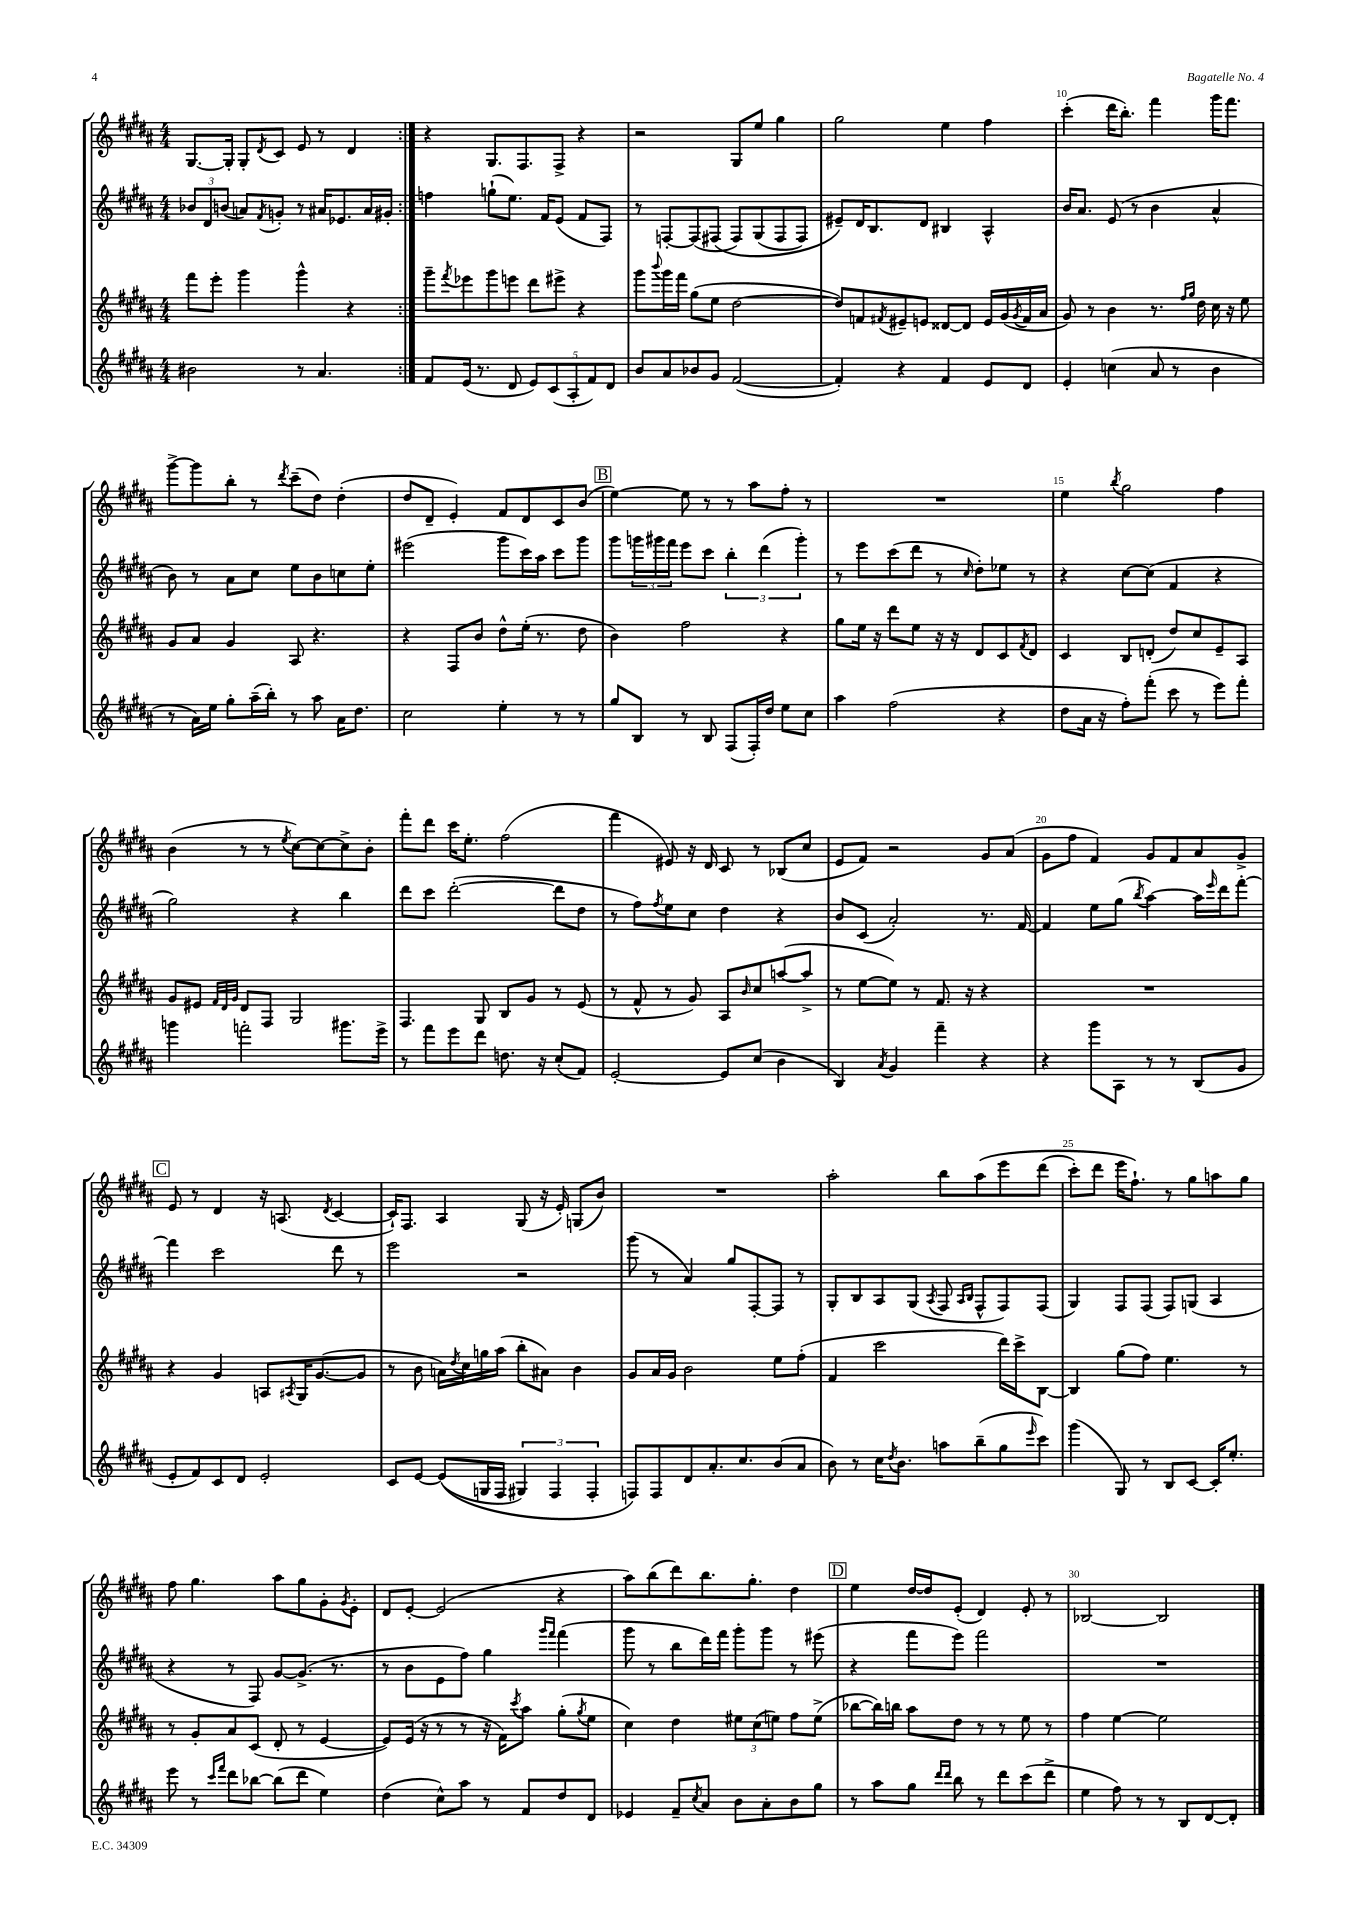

**kern	**kern	**kern	**kern
*part4	*part3	*part2	*part1
*staff4	*staff3	*staff2	*staff1
*clefG2	*clefG2	*clefG2	*clefG2
*k[f#c#g#d#a#]	*k[f#c#g#d#a#]	*k[f#c#g#d#a#]	*k[f#c#g#d#a#]
*M4/4	*M4/4	*M4/4	*M4/4
=6	=6	=6	=6
2b#X\	8fff#\L	12b-X/L	[8.G#/L
.	.	12d#/	.
.	8eee'\J	.	.
.	.	(12bn/J	.
.	.	.	16G#'/Jk]
.	4ggg#\	8an/L)	8G#'/L
.	.	8qf#/	8qd#/
.	.	8gn'/J	8c#/J
8r	4ggg#^^\	8r	8e/
4.a#/	.	16a#X/KL	8r
.	.	8.e-X/	.
.	4r	.	4d#/
.	.	16a#/L	.
.	.	16g#X'/JJ	.
=7:|!	=7:|!	=7:|!	=7:|!
8f#/L	8ggg#~\L	4ffn\	4r
.	8qfff#/	.	.
(16e/Jk	8eee-X\	.	.
8.r	.	.	.
.	8ggg#\	(8ggn`\L	8.G#/L
8d#/	8eeen\J	8.ee\J)	.
.	.	.	8.F#/
10e/L)	8ddd#\L	.	.
.	.	16f#/KL	.
(10c#/	.	.	.
.	8eee#X^\J	(8e/J	8F#^/J
10A#'/	.	.	.
.	4r	8f#/L	4r
10f#/)	.	.	.
.	.	8F#/J)	.
10d#/J	.	.	.
=8	=8	=8	=8
8b/L	8ggg#\L	8r	2r
.	8qqbbb/	.	.
8a#/	16ggg#\L	[8Fn'/L	.
.	16fff#\JJ	.	.
8b-X/	(8gg#\L	(8F/]	.
8g#/J	8ee\J	(8F#X/J	.
([2f#/	[2dd#\	8F#/L)	8G#/L
.	.	(8G#/	8ee/J
.	.	8F#/	4gg#\
.	.	8F#/J)	.
=9	=9	=9	=9
4f#'/])	8dd#/L])	8e#X~/L)	2gg#\
.	8fn/	16d#/K	.
.	.	8.B/	.
.	8qf#X/	.	.
4r	8e#X~/	.	.
.	8en/J	8d#/J	.
4f#/	[8d##X/L	4B#X/	4ee\
.	8d##/J]	.	.
8e/L	16e/LL	4A#^^/	4ff#\
.	(16g#/	.	.
.	8qg#/	.	.
8d#/J	16f#/	.	.
.	16a#/JJ	.	.
=10	=10	=10	=10
4e'/	8g#/)	16b/KL	(4ccc#'\
.	.	8.a#/J	.
.	8r	.	.
(4ccn\	4b\	(8e/	16ddd#\KL
.	.	.	8.bb'\J)
.	.	8r	.
8a#/	8.r	4b\	4fff#\
8r	.	.	.
.	16qqff#/LL	.	.
.	16qqgg#/JJ	.	.
.	16dd#\	.	.
4b\	16cc#\	4a#^^/	16ggg#\KL
.	16r	.	8.fff#\J
.	8ee\	.	.
!!LO:LB:g=z
=11	=11	=11	=11
8r	8g#/L	8b\)	[8ggg#^\L
16a#\LL)	8a#/J	8r	8ggg#\]
16ee\JJ	.	.	.
8gg#'\L	4g#/	8a#\L	8bb'\J
(16aa#~\L	.	8cc#\J	8r
16bb'\JJ)	.	.	.
.	.	.	8qddd#/
8r	8A#/	8ee\L	(8ccc#~\L
8aa#\	4.r	8b\	8dd#\J)
16a#\KL	.	8ccn\	(4dd#'\
8.dd#\J	.	.	.
.	.	8ee'\J	.
=12	=12	=12	=12
2cc#\	4r	(2eee#X\	8dd#/L
.	.	.	8d#~/J
.	8F#/L	.	4e'/)
.	8b/J	.	.
4ee'\	8dd#^^\L	8ggg#\L	8f#/L
.	(16ee'\Jk	16ccc#\L)	8d#/
.	8.r	16aa#\JJ	.
8r	.	8ccc#\L	8c#/
8r	8dd#\	8ggg#\J	(8b/J
!!LO:REH:place=s1:t=B
=13	=13	=13	=13
8gg#/L	4b\)	8ggg#\L	[4ee\)
8B/J	.	24gggn\L	.
.	.	24ggg#X\	.
.	.	24fff#\JJ	.
8r	2ff#\	8eee\L	8ee\]
8B/	.	8ccc#\J	8r
(8F#/L	.	6bb'\	8r
16F#'/L)	.	.	8aa#\L
.	.	(6ddd#\	.
16dd#/JJ	.	.	.
8ee\L	4r	.	8ff#'\J
.	.	6ggg#'\)	.
8cc#\J	.	.	8r
=14	=14	=14	=14
4aa#\	8gg#\L	8r	1r
.	16ee\Jk	8eee\L	.
.	16r	.	.
(2ff#\	8ddd#\L	(8ccc#\	.
.	8ee\J	8ddd#\J	.
.	16r	8r	.
.	16r	.	.
.	.	16qqcc#/	.
.	8d#/L	8dd#'\L)	.
4r	8c#/	8ee-X\J	.
.	8qf#/	.	.
.	8d#/J	8r	.
=15	=15	=15	=15
8dd#\L	4c#/	4r	4ee\
16a#\Jk	.	.	.
16r	.	.	.
.	.	.	8qbb/
8ff#'\L)	8B/L	[8cc#\L	2gg#\
(8fff#'\J	(8dn'/J	(8cc#\J]	.
8ccc#\	8dd#/L)	4f#/	.
8r	8cc#/	.	.
8eee\L)	8e~/	4r	4ff#\
8fff#'\J	8A#/J	.	.
!!LO:LB:g=z
=16	=16	=16	=16
4gggn\	8g#/L	2gg#\)	(4b\
.	8e#X/J	.	.
.	32qqf#/LLL	.	.
.	32qqd#/	.	.
.	32qqg#/JJJ	.	.
2fffn'\	8d#/L	.	8r
.	8F#/J	.	8r
.	.	.	8qee/
.	2G#/	4r	[8cc#\L)
.	.	.	8cc#\_
8.ggg#X\L	.	4bb\	8cc#^\]
.	.	.	8b'\J
16eee^\Jk	.	.	.
=17	=17	=17	=17
8r	4.F#/	8ddd#\L	8fff#'\L
8fff#\L	.	8ccc#\J	8ddd#\J
8eee\	.	([2ddd#'\	16ccc#\KL
.	.	.	8.ee'\J
8ddd#\J	8G#/	.	.
8.ddn\	8B/L	.	(2ff#\
.	8g#/J	.	.
16r	.	.	.
(8cc#'/L	8r	8ddd#\L]	.
8f#/J)	(8e/	8dd#\J	.
=18	=18	=18	=18
[2e'/	8r	8r	4fff#\
.	8f#^^/	8ff#\L)	.
.	.	8qff#/	.
.	8r	8ee\	8e#X/)
.	8g#/)	8cc#\J	16r
.	.	.	16d#/
8e/L]	8A#/L	4dd#\	8c#/
.	16qqb/	.	.
(8cc#/J	8cc#/	.	8r
4b\	([8aan/	4r	(8B-X/L
.	8aa^/J]	.	8cc#/J
=19	=19	=19	=19
4B/)	8r	8b/L	8e/L
.	[8ee\L	(8c#/J	8f#/J)
8qa#/	.	.	.
4g#/	8ee\J])	2a#'/)	2r
.	8r	.	.
4fff#~\	8.f#/	.	.
.	16r	.	.
4r	4r	8.r	8g#/L
.	.	.	(8a#/J
.	.	[16f#/	.
=20	=20	=20	=20
4r	1r	4f#/]	8g#\L
.	.	.	8ff#\J
8ggg#\L	.	8ee\L	4f#/)
8A#\J	.	(8gg#\J	.
.	.	8qbb/	.
8r	.	[4aa#\)	8g#/L
8r	.	.	8f#/
(8B/L	.	16aa#\LL]	8a#/
.	.	16qqeee/	.
.	.	16ddd#\J	.
8g#/J	.	[8fff#'\J	8g#^/J
!!LO:LB:g=z
!!LO:REH:place=s1:t=C
=21	=21	=21	=21
8e'/L	4r	4fff#\]	8e/
8f#/)	.	.	8r
8c#/	4g#/	2ccc#\	4d#/
8d#/J	.	.	.
2e'/	8An/L	.	16r
.	.	.	(8.An/
.	8qA#X/	.	.
.	16G#/K	.	.
.	([8.g#/	.	.
.	.	.	8qd#/
.	.	8ddd#\	[4c#/
.	8g#/J]	8r	.
=22	=22	=22	=22
8c#/L	8r	2eee\	16c#`/KL])
.	.	.	8.F#/J
[8e/J	8b\	.	.
((8e/L]	16an\LL)	.	4A#/
.	8qdd#/	.	.
.	16cc#\	.	.
16Gn/L	16ggn\	.	.
16F#/JJ	(16aa#\JJ	.	.
6G#X/)	8bb'\L	2r	(8G#/
.	8a#X\J)	.	16r
6F#/	.	.	.
.	.	.	16e'/)
.	4b\	.	(8Gn/L
6F#'/	.	.	.
.	.	.	8b/J)
=23	=23	=23	=23
8Fn/L)	8g#/L	(8ggg#\	1r
8F/	16a#/L	8r	.
.	16g#/JJ	.	.
8d#/	2b\	4a#/)	.
8.a#'/	.	.	.
.	.	8gg#/L	.
8.cc#/	.	.	.
.	.	[8F#'/	.
(8b/	8ee\L	8F#/J]	.
8a#/J	(8ff#'\J	8r	.
=24	=24	=24	=24
8b\)	4f#/	8G#'/L	2aa#'\
8r	.	8B/	.
16cc#\KL	2ccc#\	8A#/	.
8qdd#/	.	.	.
8.b\J	.	.	.
.	.	(8G#/J	.
.	.	8qA#/	.
8aan\L	.	8F#/	8bb\L
.	.	16qqA#/LL	.
.	.	16qqB/JJ	.
(8bb~\	.	8F#^^/L	(8aa#\
8gg#\	16ddd#\LL)	8F#/)	8eee\
.	16ccc#^\J	.	.
16qqeee/	.	.	.
8ccc#\J)	[8B\J	(8F#/J	(8ddd#\J
=25	=25	=25	=25
(4ggg#\	4B/]	4G#/)	8ccc#'\L)
.	.	.	8ddd#\J
8G#/)	(8gg#\L	8F#/L	16eee\KL
.	.	.	8.ff#`\J)
8r	8ff#\J)	(8F#/J	.
8B/L	4.ee\	8F#/L)	8r
[8c#/J	.	(8Gn/J	8gg#\L
16c#'/KL]	.	4A#/	8aan\
8.ee'/J	.	.	.
.	8r	.	8gg#\J
!!LO:LB:g=z
=26	=26	=26	=26
8eee\	8r	4r	8ff#\
8r	8g#'/L	.	4.gg#\
16qqccc#/LL	.	.	.
16qqfff#/JJ	.	.	.
8ddd#\L	8a#/	8r	.
[8bb-X\J	(8c#/J	8F#/)	.
(8bb-\L]	8d#'/	[8g#/L	8aa#\L
8ddd#\J	8r	(8.g#^/J]	8gg#\
4ee\)	[4e/	.	8g#'\
.	.	8.r	.
.	.	.	8qg#/
.	.	.	8e'\J
=27	=27	=27	=27
(4dd#\	8e/L])	8r	8d#/L
.	(16e/Jk	8b\L	[8e'/J
.	16r	.	.
8cc#^^\L)	8r	8e\	(2e/]
8aa#\J	8r	8ff#\J)	.
8r	16r	4gg#\	.
.	16f#\KL)	.	.
.	8qccc#/	.	.
8f#/L	8aa#\J	.	.
.	.	16qqggg#/LL	.
.	.	16qqfff#/JJ	.
8dd#/	(8gg#'\L	(4fff#\	4r
.	8qgg#/	.	.
8d#/J	8ee\J	.	.
=28	=28	=28	=28
4e-X/	4cc#\)	8ggg#\	8aa#\L)
.	.	8r	(8bb\
8f#~/L	4dd#\	8bb\L	8ddd#\)
8qcc#/	.	.	.
8a#/J	.	16ddd#\L)	8.bb\
.	.	16fff#\JJ	.
8b\L	12ee#X\L	8ggg#'\L	.
.	.	.	8.gg#'\J
.	(12cc#\	.	.
8a#'\	.	8ggg#\J	.
.	12een\J)	.	.
8b\	8ff#\L	8r	4dd#\
8gg#\J	(8ee^\J	(8eee#X\	.
!!LO:REH:place=s1:t=D
=29	=29	=29	=29
8r	[8bb-X\L	4r	4ee\
8aa#\L	16bb-\L])	.	.
.	16bbn\JJ	.	.
8gg#\J	8aa#\L	8fff#\L	[16dd#/LL
.	.	.	16dd#/J]
16qqddd#/LL	.	.	.
16qqddd#/JJ	.	.	.
8bb\	8dd#\J	8eee\J)	(8e'/J
8r	8r	2fff#\	4d#/)
8ddd#\L	8r	.	.
(8ccc#\	8ee\	.	8e'/
8ddd#^\J	8r	.	8r
=30	=30	=30	=30
4ee\	4ff#\	1r	[2B-X/
8ff#\)	[4ee\	.	.
8r	.	.	.
8r	2ee\]	.	2B-/]
8B/L	.	.	.
[8d#/	.	.	.
8d#'/J]	.	.	.
==	==	==	==
*-	*-	*-	*-
